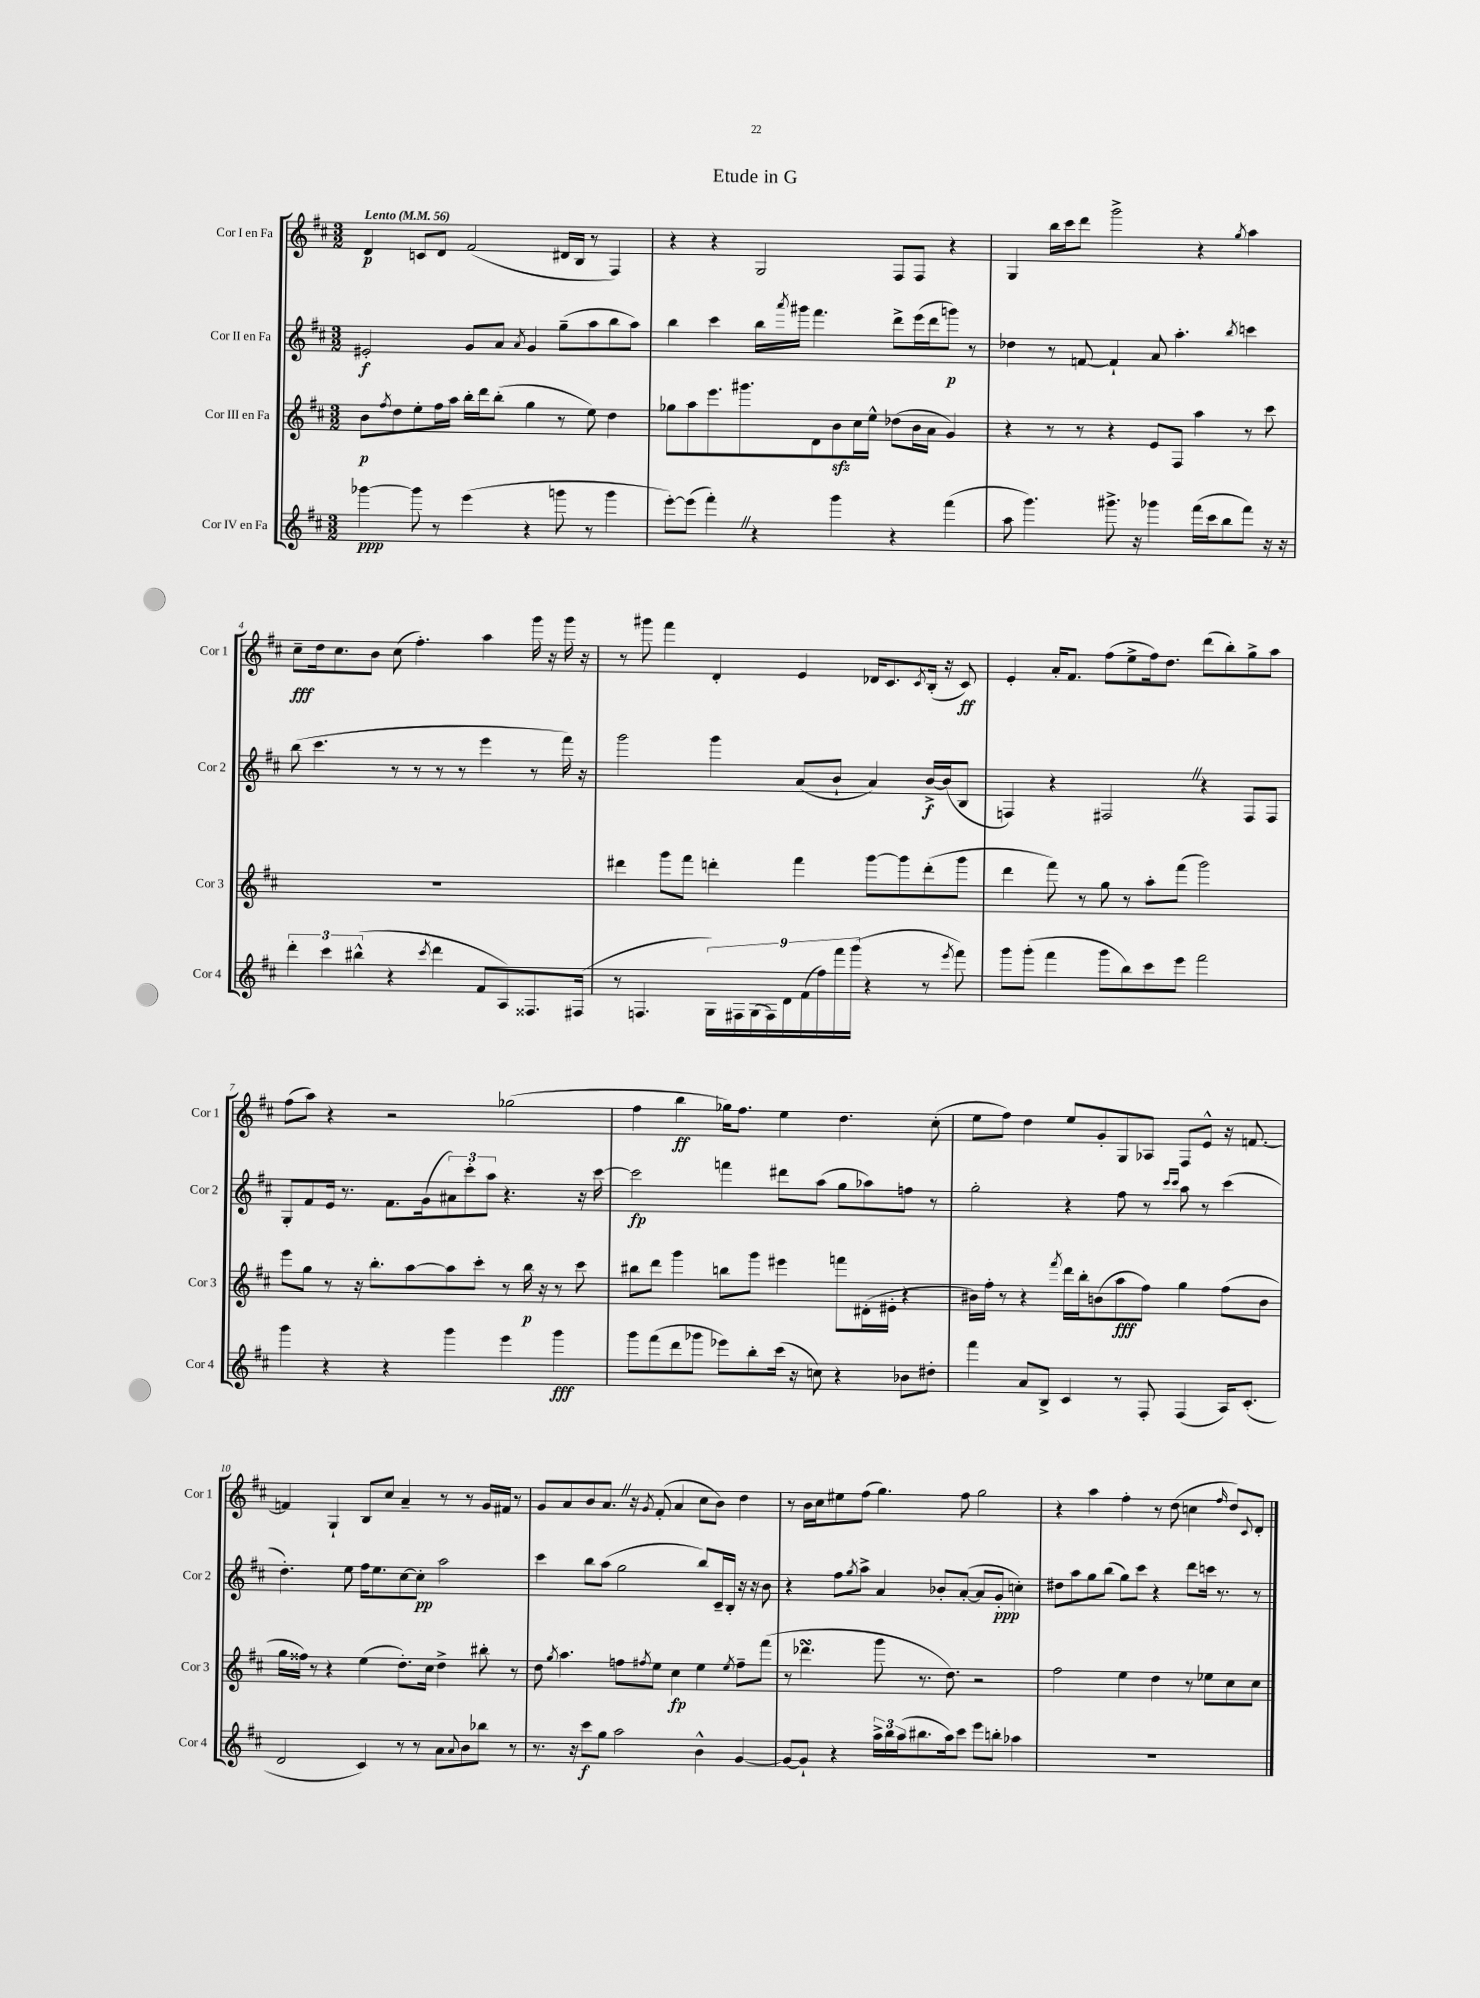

**kern	**kern	**kern	**kern
*staff4	*staff3	*staff2	*staff1
*clefG2	*clefG2	*clefG2	*clefG2
*k[f#c#]	*k[f#c#]	*k[f#c#]	*k[f#c#]
*M3/2	*M3/2	*M3/2	*M3/2
*MM56	*MM56	*MM56	*MM56
[4ggg-	8b	2e#'	4d
.	8qff#	.	.
.	8dd	.	.
8ggg-]	8ee'	.	8c
8r	16ff#	.	8d
.	16aa	.	.
(4eee	16bb'	8g	(2f#
.	16ddd	.	.
.	(8bb'	8a	.
.	.	8qa	.
4r	4gg	4g	.
8ggg	8r	(8gg~	16d#
.	.	.	16B
8r	8ee)	8aa	8r
4ggg	4dd	8bb	4F#)
.	.	8aa)	.
=	=	=	=
[8eee')	8gg-	4bb	4r
(8eee]	8aa	.	.
4fff#')	8.eee	4ccc#	4r
.	8.ggg#	.	.
4r	.	16bb	2G
.	.	8qaaa	.
.	.	16ggg#	.
.	8d	4.fff#	.
4ggg	8b	.	.
.	16cc#	.	.
.	16ee^^	.	.
4r	(8dd-	8ddd^	8F#
.	16b	(16eee	8F#
.	16a	16ddd	.
(4fff#	4g)	8ggg)	4r
.	.	8r	.
=	=	=	=
8aa	4r	4dd-	4G
4.ggg)	.	.	.
.	8r	8r	16bb
.	.	.	16ccc#
.	8r	[8f	8ddd
8.ggg#^	4r	4f`]	2ggg^
16r	.	.	.
4ggg-	8e	8a	.
.	8F#	4.aa'	.
(16fff#	4aa	.	4r
16ccc#	.	.	.
8bb	.	.	.
.	.	8qbb	8qgg
8fff#)	8r	4ccc	4aa
16r	8ccc#	.	.
16r	.	.	.
=	=	=	=
6ddd'	1.r	(8bb	8cc#~
.	.	4.ccc#	16dd
6ccc#	.	.	.
.	.	.	8.cc#
(6bb#^^	.	.	.
.	.	.	8b
4r	.	8r	(8cc#
.	.	8r	4.ff#')
8qccc#	.	.	.
4ddd	.	8r	.
.	.	8r	.
8f#	.	4eee	4aa
8A)	.	.	.
8.F##	.	8r	16ggg
.	.	.	16r
.	.	16fff#)	16ggg
(16F#	.	16r	16r
=	=	=	=
8r	4ddd#	2ggg	8r
4.F	.	.	8ggg#
.	8ggg	.	4fff#
.	8fff#	.	.
18G)	4ddd'	4ggg	4d'
18F#	.	.	.
(18G	.	.	.
18F#)	.	.	.
18d	.	.	.
.	4fff#	(8a	4e
(18f#	.	.	.
18ff#)	.	.	.
.	.	8b`	.
18fff#	.	.	.
(18ggg	.	.	.
4r	[8ggg	4a)	16d-
.	.	.	8.c#
.	8ggg]	.	.
.	.	.	8qc#
8r	(8ddd'	[16b^	(16B'
.	.	(16b]	16r
8qeee	.	.	.
8fff#)	8ggg	8B	8c#)
=	=	=	=
8ggg	4ddd	4F)	4e'
(8ggg'	.	.	.
4fff#	8fff#)	4r	16a'
.	.	.	8.f#
.	8r	.	.
8ggg	8gg	2F#	(8ff#
8bb)	8r	.	8ee^
8ccc#	8aa'	.	16ff#)
.	.	.	8.dd
8eee	(8fff#	.	.
2fff#	2ggg)	4r	(8ddd
.	.	.	8bb')
.	.	8F#	8gg^
.	.	8F#	8aa
=	=	=	=
4ggg	8eee	8G'	(8ff#
.	8gg	8f#	8aa)
4r	8r	16e	4r
.	.	8.r	.
.	16r	.	.
.	8.bb'	.	.
4r	.	8.f#	2r
.	[8aa	.	.
.	.	(16g	.
4ggg	8aa]	12a#)	.
.	.	12ccc#'	.
.	8ccc#'	.	.
.	.	12aa	.
4eee	8r	4.r	(2gg-
.	16bb	.	.
.	16r	.	.
4ggg	8r	.	.
.	8ccc#	16r	.
.	.	[16ccc#	.
=	=	=	=
8ggg	8bb#	2ccc#]	4ff#
(8fff#	8ddd	.	.
8ddd	4ggg	.	4bb
8ggg-	.	.	.
8eee-)	8bb	4fff	16gg-)
.	.	.	8.ff#
8bb'	8ggg	.	.
(16ccc#	4eee#	8ddd#	4ee
16r	.	.	.
8cc)	.	(8aa	.
4r	8fff	8gg	4.dd
.	(16d#'	8aa-)	.
.	16e#'	.	.
8b-	4r	8ff	.
8dd#'	.	8r	(8cc#'
=	=	=	=
4fff#	16b#)	2gg'	8ee
.	16ff#'	.	.
.	8r	.	8ff#)
8a	4r	.	4dd
8B^	.	.	.
.	8qfff#	.	.
4c#	16ddd	4r	8ee
.	16bb'	.	.
.	(8b	.	8g'
8r	8aa	8ff#	8G
8F#'	8ff#)	8r	8A-
.	.	16qqccc#	.
.	.	16qqccc#	.
(4F#	4gg	8aa	8F#
.	.	8r	8e^^
16A)	(8ff#	(4ccc#	16r
(8.c#'	.	.	[8.f
.	8b	.	.
=	=	=	=
2d	16gg	4.dd')	4f]
.	16ff##)	.	.
.	8r	.	.
.	4r	.	4G`
.	.	8ee	.
4c#)	(4ee	16ff#	8B
.	.	8.ee	.
.	.	.	8cc#
8r	8.dd')	[8cc#	4a~
8r	.	8cc#']	.
.	16cc#	.	.
8a	4dd^	2aa	8r
8qqa	.	.	.
8b	.	.	8r
8bb-	8bb#'	.	16g
.	.	.	16f#
8r	8r	.	8r
=	=	=	=
8.r	8dd	4ccc#	8g
.	8qgg	.	.
.	4.aa	.	8a
16r	.	.	.
8ccc#	.	8bb	8b
8gg	.	(8aa	8.a
2aa	8ff	2gg	.
.	.	.	16r
.	8qff#	.	8qg
.	8ee	.	(8f#'
.	4cc#	.	4a
4b^^	4ee	8bb)	8cc#
.	.	16c#~	8b)
.	.	16B'	.
.	8qee	.	.
[4g	8ff#~	16r	4dd
.	.	16r	.
.	(8fff#	8b	.
=	=	=	=
8g_	8r	4r	8r
8g`]	4.ddd-	.	16b
.	.	.	16cc#
4r	.	8ff#	8ee#
.	.	8qgg	.
.	.	8aa^	(8ff#
24aa^	8ggg	4a	4.gg)
24bb	.	.	.
(24aa	.	.	.
8.bb#	8.r	.	.
.	.	8b-'	.
16aa)	8.dd)	.	.
8ccc#	.	([8a'	8ff#
8eee	2r	8a]	2gg
8bb'	.	8g'	.
4aa-	.	4cc')	.
=	=	=	=
1.r	2ff#	8dd#	4r
.	.	8aa	.
.	.	8gg	4aa
.	.	(8bb	.
.	4ee	8gg)	4ff#'
.	.	8ccc#	.
.	4dd	4r	8r
.	.	.	(8dd
.	8r	8ddd	4cc
.	8ee-	16ccc	.
.	.	8.r	.
.	.	.	16qqff#
.	8cc#	.	8dd)
.	.	.	8qqc#
.	8cc#	8r	8d'
==	==	==	==
*-	*-	*-	*-
